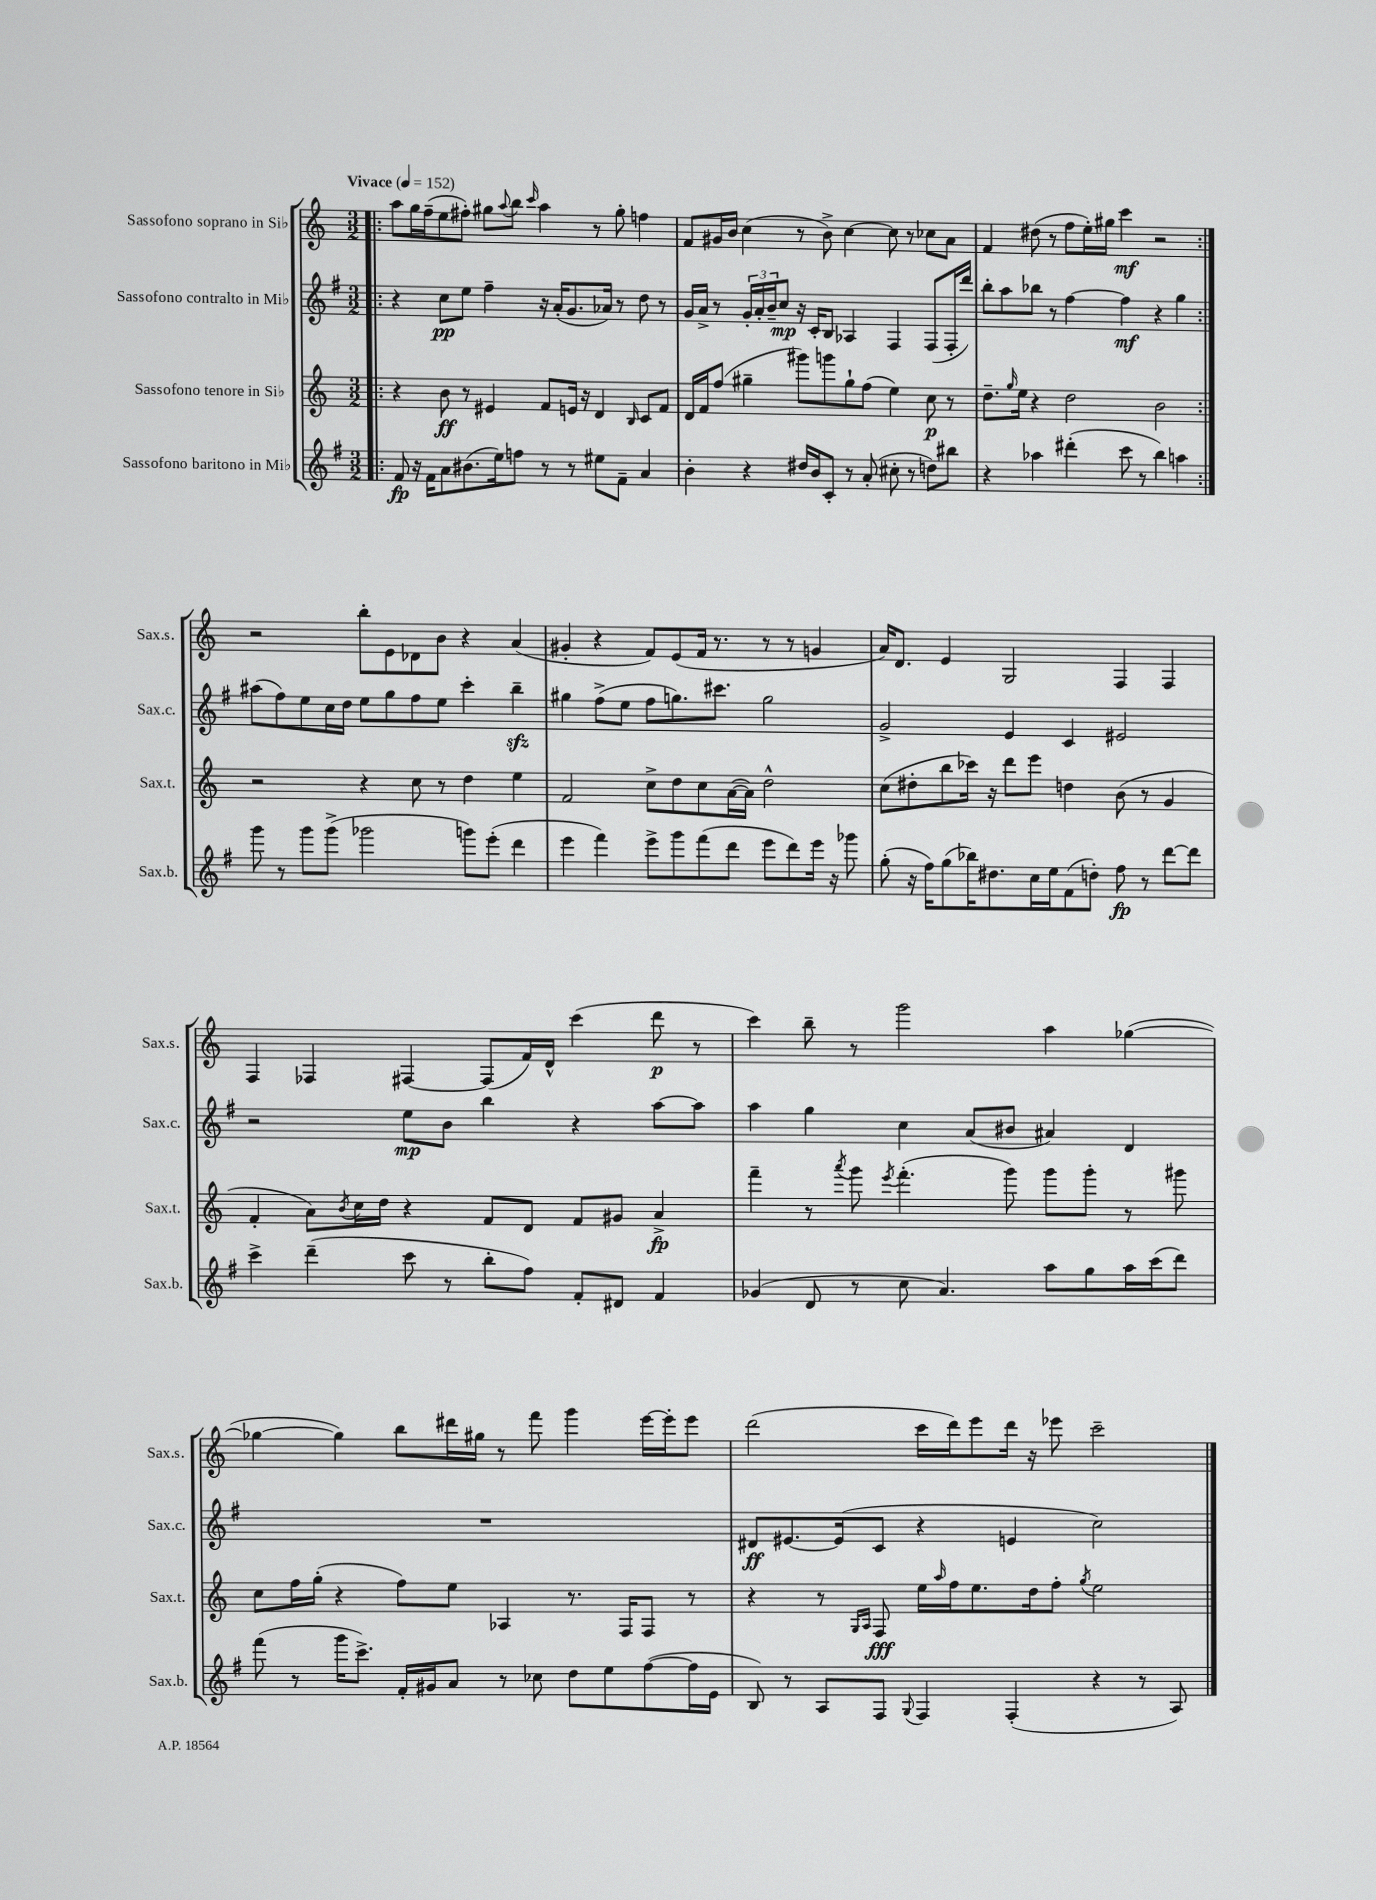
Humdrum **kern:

**kern	**dynam	**kern	**dynam	**kern	**dynam	**kern	**dynam
*part4	*part4	*part3	*part3	*part2	*part2	*part1	*part1
*staff4	*staff4	*staff3	*staff3	*staff2	*staff2	*staff1	*staff1
*I"Sassofono baritono in Mi♭	*	*I"Sassofono tenore in Si♭	*	*I"Sassofono contralto in Mi♭	*	*I"Sassofono soprano in Si♭	*
*I'Sax.b.	*	*I'Sax.t.	*	*I'Sax.c.	*	*I'Sax.s.	*
*clefG2	*	*clefG2	*	*clefG2	*	*clefG2	*
*k[f#]	*	*k[]	*	*k[f#]	*	*k[]	*
*M3/2	*	*M3/2	*	*M3/2	*	*M3/2	*
*MM152	*	*MM152	*	*MM152	*	*MM152	*
=1!|:	=1!|:	=1!|:	=1!|:	=1!|:	=1!|:	=1!|:	=1!|:
!	!	!	!	!	!	!LO:TX:a:B:t=Vivace	!
8f#/	fp	4r	.	4r	.	8aa\L	.
16r	.	.	.	.	.	16gg\L	.
16f#\KL	.	.	.	.	.	(16ff~\J	.
8a\	.	8b\	ff	8cc\L	pp	8ee\	.
(8.b#X\	.	8r	.	8ee\J	.	8ff#X'\J)	.
.	.	4e#X/	.	4ff#~\	.	8gg#X\L	.
16ee\k)	.	.	.	.	.	.	.
.	.	.	.	.	.	8qqaa/	.
8ffn\J	.	.	.	.	.	8bb\J	.
.	.	.	.	.	.	16qqccc/	.
8r	.	8f/L	.	16r	.	4aa\	.
.	.	.	.	(16a'/KL	.	.	.
8r	.	16en/Jk	.	8.g/	.	.	.
.	.	16r	.	.	.	.	.
8ee#X\L	.	4d/	.	.	.	8r	.
.	.	.	.	16a-X/Jk)	.	.	.
8f#~\J	.	.	.	8r	.	8gg#'\	.
.	.	16qqB/	.	.	.	.	.
4a/	.	8c/L	.	8dd\	.	4ffn\	.
.	.	8f/J	.	8r	.	.	.
=2	=2	=2	=2	=2	=2	=2	=2
4b'\	.	16d/LL	.	16g/LL	.	8f/L	.
.	.	16f/J	.	16a^/JJ	.	.	.
.	.	(8ff/J	.	8r	.	16g#X/L	.
.	.	.	.	.	.	16b/JJ	.
4r	.	4gg#X~\	.	24g'/LL	.	(4cc\	.
.	.	.	.	24a'/	.	.	.
.	.	.	.	24b~/J	.	.	.
.	.	.	.	8cc/J	mp	.	.
16dd#X/LL	.	8ggg#X\L)	.	16r	.	8r	.
16b/J	.	.	.	16c'/KL	.	.	.
8c'/J	.	8gggn\	.	8B/J	.	8b^\)	.
8r	.	8gg#`\	.	4A-X/	.	[4cc\	.
(8a'/	.	(8ff\J	.	.	.	.	.
8cc#X'\	.	4ee\)	.	4F#/	.	8cc\]	.
8r	.	.	.	.	.	8r	.
8ddn\L)	.	8cc\	p	(8F#/L	.	8cc-X\L	.
8bb#X\J	.	8r	.	16F#'/L	.	8a\J	.
.	.	.	.	16ddd/JJ)	.	.	.
=3	=3	=3	=3	=3	=3	=3	=3
4r	.	8.dd~\L	.	8bb'\L	.	4f/	.
.	.	.	.	8aa\	.	.	.
.	.	16qqgg/	.	.	.	.	.
.	.	16ee\Jk	.	.	.	.	.
4aa-X\	.	4r	.	8bb-X\J	.	(8dd#X\	.
.	.	.	.	8r	.	8r	.
(4ddd#X'\	.	2dd\	.	[4ff#\	.	8ff\L	.
.	.	.	.	.	.	16ee'\L)	.
.	.	.	.	.	.	16gg#X\JJ	.
8ccc\	.	.	.	4ff#\]	mf	4ccc\	mf
8r	.	.	.	.	.	.	.
4bb\)	.	2b\	.	4r	.	2r	.
4aan\	.	.	.	4gg\	.	.	.
!!LO:LB:g=z
=4:|!	=4:|!	=4:|!	=4:|!	=4:|!	=4:|!	=4:|!	=4:|!
8ggg\	.	2r	.	(8aa#X\L	.	2r	.
8r	.	.	.	8ff#\)	.	.	.
8ggg\L	.	.	.	8ee\	.	.	.
(8ggg^\J	.	.	.	16cc\L	.	.	.
.	.	.	.	16dd\JJ	.	.	.
2ggg-X\	.	4r	.	8ee\L	.	8bb'\L	.
.	.	.	.	8gg\	.	8e\	.
.	.	8cc\	.	8ff#\	.	8d-X\	.
.	.	8r	.	8ee\J	.	8b\J	.
8gggn\L)	.	4dd\	.	4ccc'\	.	4r	.
(8eee'\J	.	.	.	.	.	.	.
4ddd\	.	4ee\	.	4bbzz~\	.	(4a/	.
=5	=5	=5	=5	=5	=5	=5	=5
4eee\	.	2f/	.	4gg#X\	.	4g#X'/	.
4fff#\)	.	.	.	(8ff#^\L	.	4r	.
.	.	.	.	8ee\J	.	.	.
8eee^\L	.	8cc^\L	.	8ff#\L	.	8f/L)	.
8ggg\	.	8dd\	.	8.ggn\)	.	(8e/	.
(8fff#\	.	8cc\	.	.	.	16f/Jk	.
.	.	.	.	8.ccc#X\J	.	8.r	.
8ddd\J	.	([16a\L	.	.	.	.	.
.	.	16a\JJ])	.	.	.	.	.
8eee\L	.	2dd^^\	.	2gg\	.	8r	.
8ddd\)	.	.	.	.	.	8r	.
16eee\Jk	.	.	.	.	.	4gn/	.
16r	.	.	.	.	.	.	.
8ggg-X\	.	.	.	.	.	.	.
=6	=6	=6	=6	=6	=6	=6	=6
(8gg'\	.	(8cc\L	.	2g^/	.	16a/KL)	.
.	.	.	.	.	.	8.d/J	.
16r	.	8dd#X'\	.	.	.	.	.
16ff#\KL)	.	.	.	.	.	.	.
(8gg\	.	8bb\	.	.	.	4e/	.
16bb-X\K)	.	16ccc-X\Jk)	.	.	.	.	.
8.dd#X\	.	16r	.	.	.	.	.
.	.	8ddd\L	.	4e/	.	2G/	.
16cc\L	.	8eee\J	.	.	.	.	.
16ee\J	.	.	.	.	.	.	.
(8f#\	.	4ddn\	.	4c/	.	.	.
8ddn'\J)	.	.	.	.	.	.	.
8ff#\	fp	(8b\	.	2e#X/	.	4F/	.
8r	.	8r	.	.	.	.	.
[8ddd\L	.	4g/	.	.	.	4F/	.
8ddd\J]	.	.	.	.	.	.	.
!!LO:LB:g=z
=7	=7	=7	=7	=7	=7	=7	=7
4ccc^\	.	4f'/	.	2r	.	4F/	.
(4ddd~\	.	8a\L)	.	.	.	4F-X/	.
.	.	8qb/	.	.	.	.	.
.	.	16cc\L	.	.	.	.	.
.	.	16dd\JJ	.	.	.	.	.
8ccc\	.	4r	.	8ee\L	mp	[4F#X/	.
8r	.	.	.	8b\J	.	.	.
8bb'\L	.	8f/L	.	4bb\	.	(8F#/L]	.
8ff#\J)	.	8d/J	.	.	.	16f/L)	.
.	.	.	.	.	.	16d^^/JJ	.
8f#'/L	.	8f/L	.	4r	.	(4ccc\	.
8d#X/J	.	8g#X/J	.	.	.	.	.
4f#/	.	4a^/	fp	[8aa\L	.	8ddd\	p
.	.	.	.	8aa\J]	.	8r	.
=8	=8	=8	=8	=8	=8	=8	=8
(4g-X/	.	4fff~\	.	4aa\	.	4ccc\)	.
8d/	.	8r	.	4gg\	.	8bb~\	.
.	.	8qaaa/	.	.	.	.	.
8r	.	8ggg\	.	.	.	8r	.
.	.	8qeee/	.	.	.	.	.
8cc\	.	(4.fff'\	.	4cc\	.	2ggg\	.
4.a/)	.	.	.	.	.	.	.
.	.	.	.	(8a/L	.	.	.
.	.	8ggg\)	.	8b#X/J	.	.	.
8aa\L	.	8ggg\L	.	4a#X/)	.	4aa\	.
8gg\	.	8ggg'\J	.	.	.	.	.
16aa\L	.	8r	.	4d/	.	([4gg-X\	.
(16ccc\J	.	.	.	.	.	.	.
8ddd\J)	.	8ggg#X\	.	.	.	.	.
!!LO:LB:g=z
=9	=9	=9	=9	=9	=9	=9	=9
(8fff#\	.	8cc\L	.	1.r	.	4gg-X\_	.
8r	.	16ff\L	.	.	.	.	.
.	.	(16gg'\JJ	.	.	.	.	.
16ggg\KL	.	4r	.	.	.	4gg-\])	.
8.ccc^\J)	.	.	.	.	.	.	.
16f#'/LL	.	8ff\L)	.	.	.	8bb\L	.
16g#X/J	.	.	.	.	.	.	.
8a/J	.	8ee\J	.	.	.	16ddd#X\L	.
.	.	.	.	.	.	16gg#X\JJ	.
8r	.	4A-X/	.	.	.	8r	.
8cc-X\	.	.	.	.	.	8fff\	.
8dd\L	.	8.r	.	.	.	4ggg\	.
8ee\	.	.	.	.	.	.	.
.	.	16F/KL	.	.	.	.	.
([8ff#\	.	8F/J	.	.	.	[16eee\LL	.
.	.	.	.	.	.	16eee'\J]	.
16ff#\L]	.	8r	.	.	.	8eee\J	.
16e\JJ	.	.	.	.	.	.	.
=10	=10	=10	=10	=10	=10	=10	=10
8B/)	.	4r	.	8d#X/L	ff	(2ddd\	.
8r	.	.	.	[8.e#X/	.	.	.
8A/L	.	8r	.	.	.	.	.
.	.	.	.	(16e#/k]	.	.	.
.	.	16qqG/LL	.	.	.	.	.
.	.	16qqA/JJ	.	.	.	.	.
8F#/J	.	8F/	fff	8c/J	.	.	.
8qqG/	.	.	.	.	.	.	.
4F#/	.	16ee\LL	.	4r	.	16ccc\LL	.
.	.	16qqaa/	.	.	.	.	.
.	.	16ff\J	.	.	.	16ddd\J)	.
.	.	8.ee\	.	.	.	8eee\	.
(4F#'/	.	.	.	4en/	.	16ddd\Jk	.
.	.	16dd\k	.	.	.	16r	.
.	.	8ff'\J	.	.	.	8eee-X\	.
.	.	8qgg/	.	.	.	.	.
4r	.	2ee\	.	2cc\)	.	2ccc~\	.
8r	.	.	.	.	.	.	.
8A/)	.	.	.	.	.	.	.
==	==	==	==	==	==	==	==
*-	*-	*-	*-	*-	*-	*-	*-
